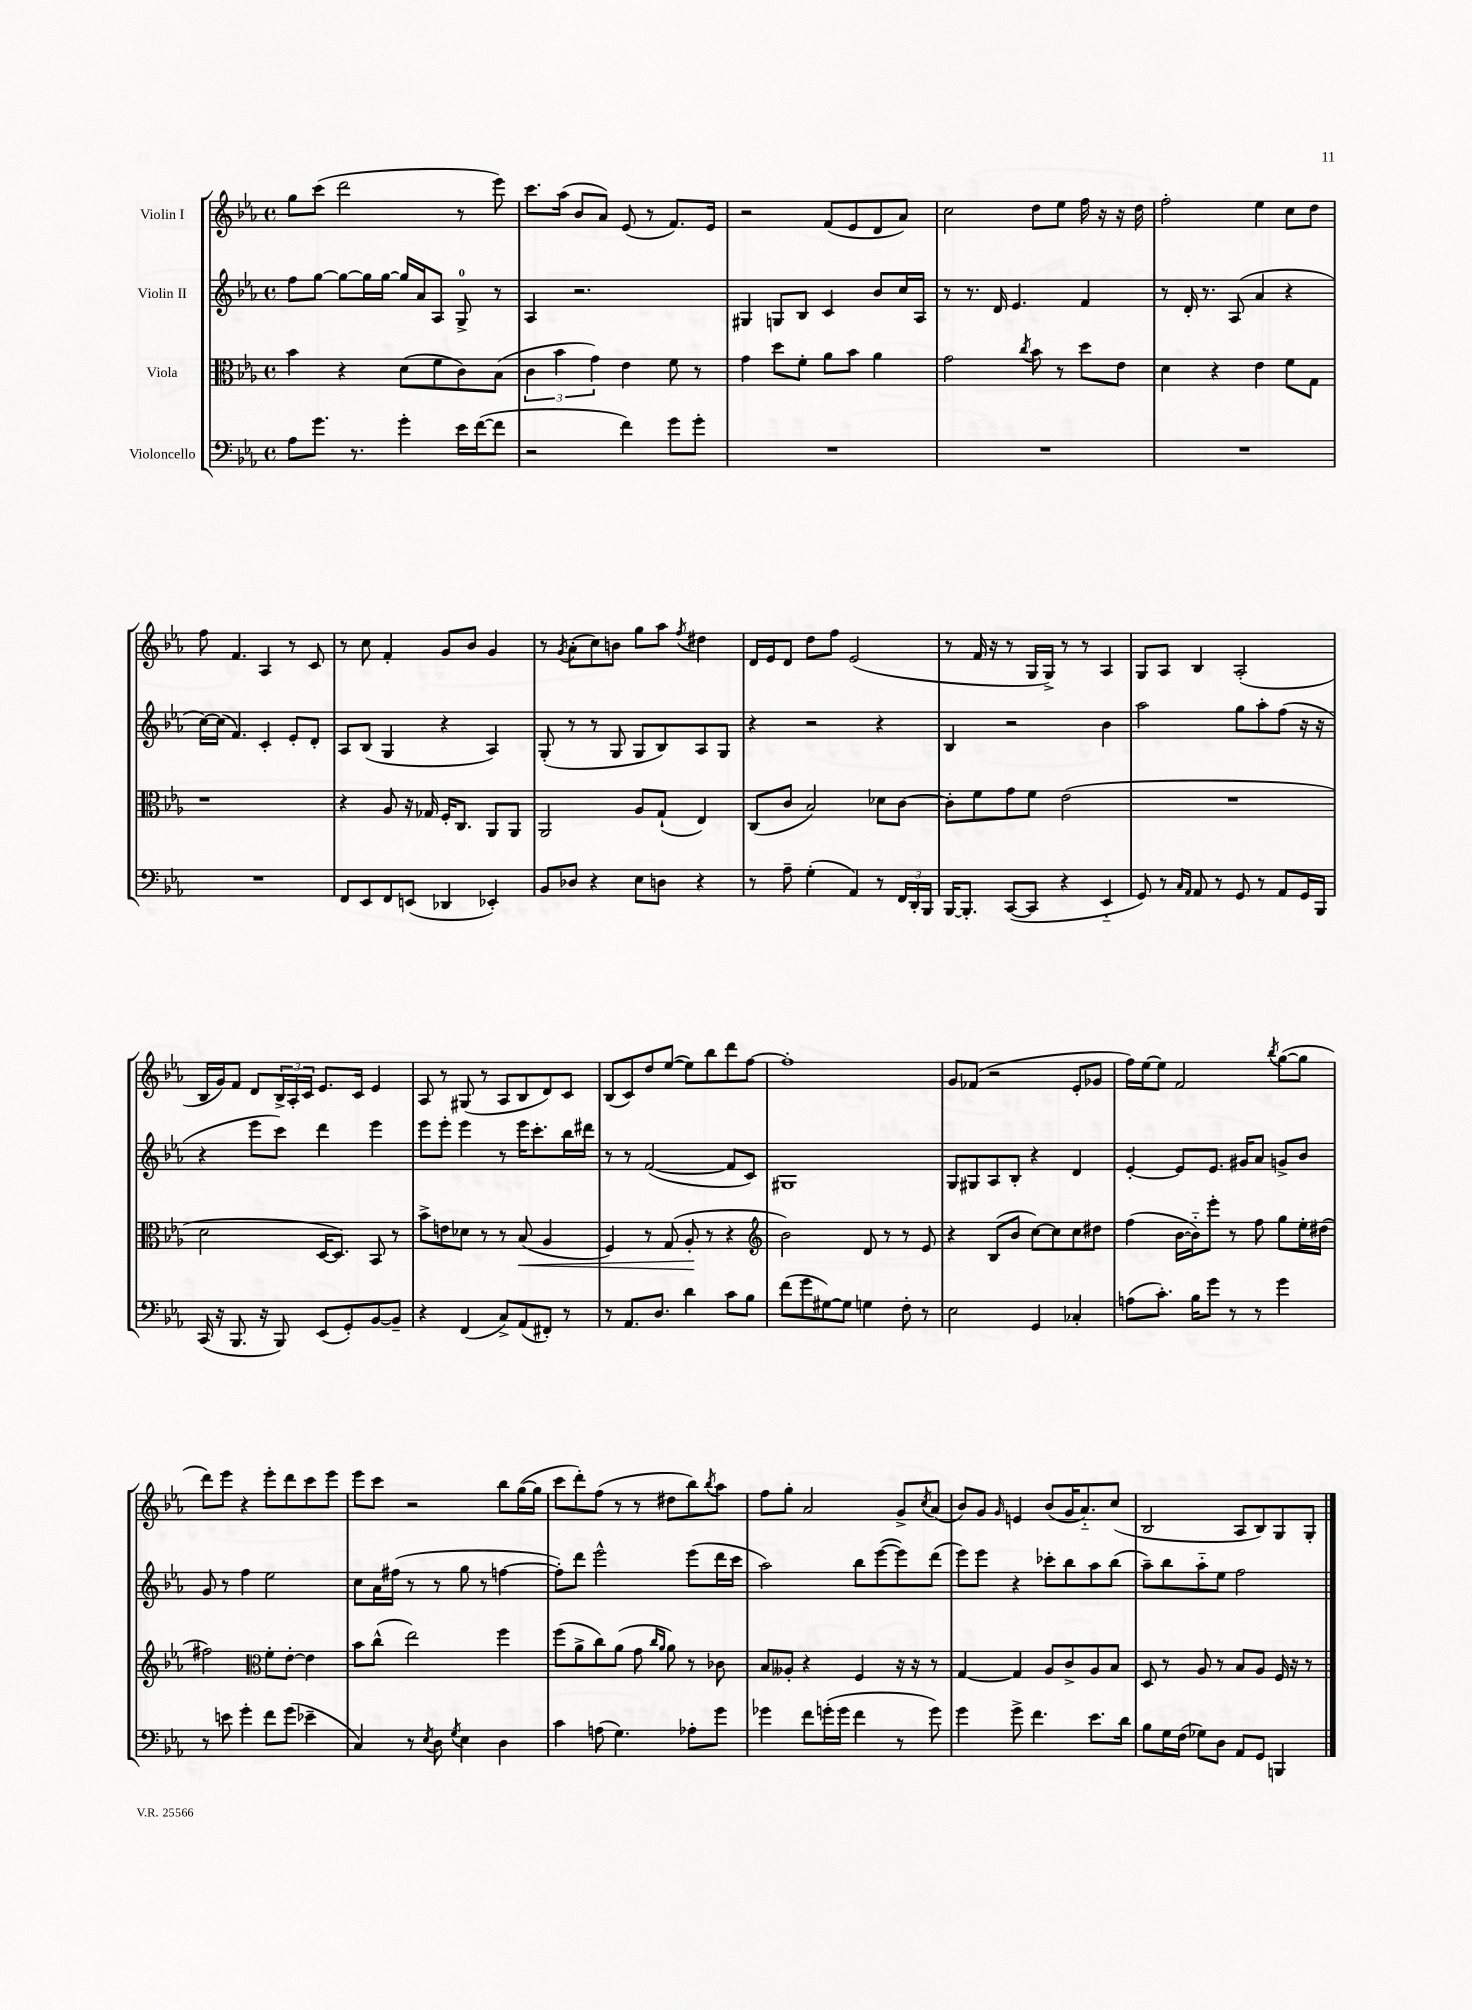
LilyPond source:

<<
\new StaffGroup <<
\new Staff = "s0" \with { instrumentName = "Violin I" } {
    \clef treble \key ees \major \defaultTimeSignature \time 4/4
    g''8 c'''8( d'''2 r8 ees'''8) |
    c'''8. aes''16( bes'8 aes'8) ees'8( r8 f'8.) ees'16 |
    r2 f'8( ees'8 d'8 aes'8) |
    c''2 d''8 ees''8 f''16 r16 r16 d''16 |
    f''2-. ees''4 c''8 d''8 |
    f''8 f'4. aes4 r8 c'8 |
    r8 c''8 f'4-. g'8 bes'8 g'4 |
    r8 \acciaccatura { g'8 } aes'8-.( c''8) b'8 g''8 aes''8 \acciaccatura { f''8 } dis''4 |
    d'16 ees'16 d'8 d''8 f''8 ees'2( |
    r8 f'16 r16 r8 g16 g16->) r8 r8 aes4 |
    g8 aes8 bes4 aes2-.( |
    bes16 g'16) f'8 d'8 \tuplet 3/2 { bes16-> aes16-. c'16 } ees'8. c'16 ees'4 |
    aes8 r8 gis8( r8 aes8 bes8 d'8) c'8 |
    bes8( c'8) d''8 ees''8~( ees''8) bes''8 d'''8 f''8~ |
    f''1-. |
    g'8 fes'8( r2 ees'8-. ges'8 |
    f''16) ees''16~ ees''8 f'2 \acciaccatura { bes''8 } g''8~( g''8 |
    d'''8) ees'''8 r4 ees'''8-. d'''8 c'''8 ees'''8 |
    ees'''8 c'''8 r2 bes''8 g''16~( g''16 |
    c'''8 d'''8-.) f''8( r8 r8 dis''8 bes''8) \acciaccatura { bes''8 } aes''8 |
    f''8 g''8-. aes'2 g'8-> \acciaccatura { c''8 } aes'8( |
    bes'8) g'8 \grace { g'16 } e'4 bes'8( g'16 aes'8.-_) c''8( |
    bes2 aes8 bes8) g8 g8-. \bar "|." |
}
\new Staff = "s1" \with { instrumentName = "Violin II" } {
    \clef treble \key ees \major \defaultTimeSignature \time 4/4
    f''8 g''8~ g''8~ g''16 g''16~ g''16 aes'16 aes8 g8-0-> r8 |
    aes4 r2. |
    gis4 g8 bes8 c'4 bes'8 c''16 aes16 |
    r8 r8. d'16 ees'4. f'4 |
    r8 d'16-. r8. aes8( aes'4 r4 |
    c''16~) c''16( f'4.) c'4-. ees'8-. d'8-. |
    aes8 bes8( g4 r4 aes4) |
    g8-.( r8 r8 g8 g8 bes8) aes8 g8 |
    r4 r2 r4 |
    bes4 r2 bes'4 |
    aes''2 g''8 aes''8-. f''8( r16 r16 |
    r4 ees'''8 c'''8) d'''4 ees'''4 |
    ees'''8 ees'''8-. ees'''4 r8 ees'''16 c'''8.-. bes''16 dis'''16 |
    r8 r8 f'2~( f'8 c'8) |
    gis1 |
    g8 gis8 aes8 bes8-. r4 d'4 |
    ees'4~-. ees'8 ees'8. gis'16 aes'8 g'8-> bes'8 |
    g'8 r8 f''4 ees''2 |
    c''8 aes'16 fis''16( r8 r8 g''8 r8 f''4~ |
    f''8-.) d'''8 ees'''2-^ ees'''8( d'''16 c'''16 |
    aes''2) bes''8 ees'''8~( ees'''8) d'''8( |
    ees'''8) ees'''8 r4 ces'''8-. bes''8 aes''8 bes''8( |
    aes''8--) bes''8 aes''8-_ ees''8 f''2 \bar "|." |
}
\new Staff = "s2" \with { instrumentName = "Viola" } {
    \clef alto \key ees \major \defaultTimeSignature \time 4/4
    bes'4 r4 d'8( f'8 c'8) bes8( |
    \tuplet 3/2 { c'4 bes'4 g'4) } ees'4 f'8 r8 |
    g'4 d''8 f'8-. aes'8 bes'8 aes'4 |
    g'2 \acciaccatura { c''8 } bes'8 r8 d''8 ees'8 |
    d'4 r4 ees'4 f'8 g8 |
    r1 |
    r4 aes8 r16 ges16 f16-. c8. aes,8 aes,8 |
    aes,2 aes8 g8-!( ees4) |
    c8( c'8 bes2) des'8 c'8~ |
    c'8-. f'8 g'8 f'8 ees'2( |
    R1 |
    d'2 d16~ d8.) bes,8 r8 |
    bes'8-> e'8 des'8 r8 r8 bes8\<( aes4 |
    f4) r8 g8( aes8-.\! r8 r4 |
    \clef treble bes'2) d'8 r8 r8 ees'8 |
    r4 bes8( bes'8 c''8~) c''8 c''8 dis''8 |
    f''4( bes'16~ bes'16-_) ees'''8-. r8 f''8 g''8 ees''16-. dis''16( |
    fis''2) \clef alto f'8-. ees'8~-. ees'4 |
    bes'8 c''8-^( ees''2) f''4 |
    f''8( aes'8-> c''8) aes'8( g'8 \grace { c''16 aes'16 } aes'8) r8 ces'8 |
    bes8 aeses8-. r4 f4 r16 r16 r8 |
    g4~ g4 aes8 c'8-> aes8 bes8 |
    d8 r8 aes8 r8 bes8 aes8 f16 r16 r8 \bar "|." |
}
\new Staff = "s3" \with { instrumentName = "Violoncello" } {
    \clef bass \key ees \major \defaultTimeSignature \time 4/4
    aes8 g'8. r8. g'4-. ees'16 f'16~( f'8 |
    r2 f'4) g'8 g'8-. |
    R1 |
    R1 |
    R1 |
    R1 |
    f,8 ees,8 f,8 e,8( des,4 ees,4-.) |
    bes,8 des8 r4 ees8 d8 r4 |
    r8 aes8-- g4-.( aes,4) r8 \tuplet 3/2 { f,16 d,16-. bes,,16 } |
    bes,,16~ bes,,8.-. c,8~( c,8 r4 ees,4-_ |
    g,8) r8 \grace { c16 aes,16 } aes,8 r8 g,8 r8 aes,8 g,16 bes,,16 |
    c,16( r16 bes,,8. r16 bes,,8) ees,8( g,8-.) bes,8~ bes,8-- |
    r4 f,4( c8->) aes,8( fis,8-.) r8 |
    r8 aes,8. d8. d'4 c'8 bes8 |
    f'8( g'8 gis8~) gis8 g4 f8-. r8 |
    ees2 g,4 ces4-. |
    a8( c'8.-.) bes16 g'8 r8 r8 g'4 |
    r8 e'8 g'4-. f'8 g'8( ees'4-- |
    c4) r8 \acciaccatura { ees8 } d8 \acciaccatura { g8 } ees4 d4 |
    c'4 a8( g4.) aes8-. g'8 |
    ges'4 f'8 g'16-.( g'16 f'4 r8 g'8) |
    g'4 g'8-> f'4. ees'8. d'16 |
    bes8 g16 f16( ges8) d8 aes,8 g,8 b,,4 \bar "|." |
}
>>
>>
\layout { \context { \Score \remove "Bar_number_engraver" } }
